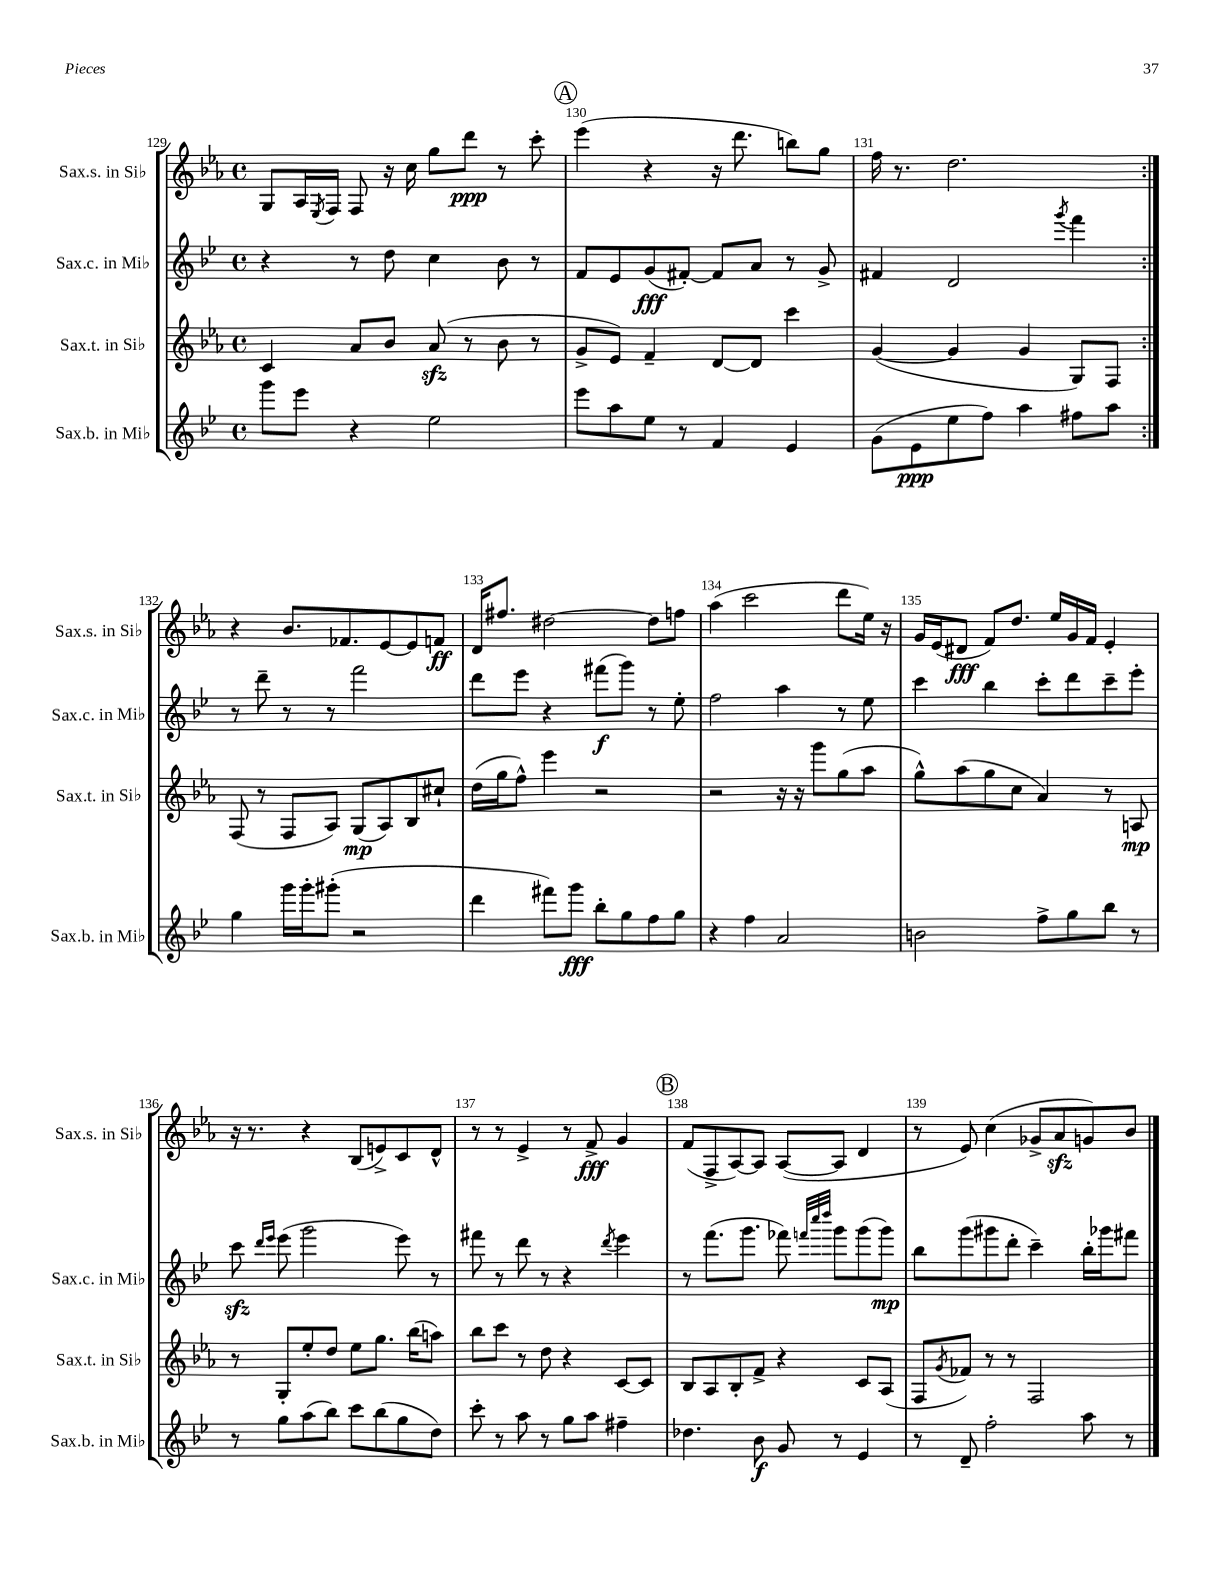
<<
\new StaffGroup <<
\new Staff = "s0" \with { instrumentName = "Sax.s. in Sib" shortInstrumentName = "Sax.s. in Sib" } {
    \clef treble \key ees \major \defaultTimeSignature \time 4/4
    \repeat volta 2 { g8 aes16 \acciaccatura { ees8 } f16 f8 r16 c''16 g''8 d'''8\ppp r8 c'''8-. |
    \mark \markup { \circle "A" } ees'''4( r4 r16 d'''8. b''8) g''8 |
    f''16 r8. d''2. | }
    r4 bes'8. fes'8. ees'8~ ees'8 f'8\ff |
    d'16 fis''8. dis''2~ dis''8 f''8 |
    aes''4( c'''2 d'''8 ees''16) r16 |
    g'16 ees'16( dis'8\fff f'8) d''8. ees''16 g'16 f'16 ees'4-. |
    r16 r8. r4 bes8( e'8->) c'8 d'8-^ |
    r8 r8 ees'4-> r8 f'8->\fff g'4 |
    \mark \markup { \circle "B" } f'8( f8-> aes8~) aes8 aes8~( aes8 d'4 |
    r8 ees'8) c''4( ges'8-> aes'8\sfz g'8) bes'8 \bar "|." |
}
\new Staff = "s1" \with { instrumentName = "Sax.c. in Mib" shortInstrumentName = "Sax.c. in Mib" } {
    \clef treble \key bes \major \defaultTimeSignature \time 4/4
    \repeat volta 2 { r4 r8 d''8 c''4 bes'8 r8 |
    \mark \markup { \circle "A" } f'8 ees'8 g'8\fff( fis'8~-.) fis'8 a'8 r8 g'8-> |
    fis'4 d'2 \acciaccatura { g'''8 } f'''4 | }
    r8 d'''8-- r8 r8 f'''2 |
    d'''8 ees'''8 r4 fis'''8\f( g'''8) r8 ees''8-. |
    f''2 a''4 r8 ees''8 |
    c'''4 bes''4 c'''8-. d'''8 c'''8-- ees'''8-. |
    c'''8\sfz \grace { d'''16 ees'''16 } ees'''8( g'''2 ees'''8) r8 |
    fis'''8 r8 d'''8 r8 r4 \acciaccatura { d'''8 } ees'''4 |
    \mark \markup { \circle "B" } r8 f'''8.( g'''8. fes'''8) \grace { f'''32 c''''32 d''''32 } g'''8 g'''8( g'''8\mp) |
    bes''8 g'''8( gis'''8 d'''8-. c'''4--) bes''16-. ges'''16 fis'''8 \bar "|." |
}
\new Staff = "s2" \with { instrumentName = "Sax.t. in Sib" shortInstrumentName = "Sax.t. in Sib" } {
    \clef treble \key ees \major \defaultTimeSignature \time 4/4
    \repeat volta 2 { c'4 aes'8 bes'8 aes'8\sfz( r8 bes'8 r8 |
    \mark \markup { \circle "A" } g'8-> ees'8) f'4-- d'8~ d'8 c'''4 |
    g'4~( g'4 g'4 g8) f8 | }
    f8( r8 f8 aes8) g8\mp( aes8) bes8 cis''8-! |
    d''16( g''16 f''8-^) ees'''4 r2 |
    r2 r16 r16 g'''8 g''8( aes''8 |
    g''8-^) aes''8( g''8 c''8 aes'4) r8 a8\mp |
    r8 g8-. ees''8-. d''8 ees''8 g''8. bes''16( a''8) |
    bes''8 c'''8 r8 d''8 r4 c'8~ c'8 |
    \mark \markup { \circle "B" } bes8 aes8 bes8-. f'8-> r4 c'8 aes8( |
    f8 \acciaccatura { g'8 } fes'8) r8 r8 f2 \bar "|." |
}
\new Staff = "s3" \with { instrumentName = "Sax.b. in Mib" shortInstrumentName = "Sax.b. in Mib" } {
    \clef treble \key bes \major \defaultTimeSignature \time 4/4
    \repeat volta 2 { g'''8 ees'''8 r4 ees''2 |
    \mark \markup { \circle "A" } ees'''8 a''8 ees''8 r8 f'4 ees'4 |
    g'8( ees'8\ppp ees''8 f''8) a''4 fis''8 a''8 | }
    g''4 g'''16 g'''16-. gis'''8-.( r2 |
    d'''4 fis'''8) g'''8\fff bes''8-. g''8 f''8 g''8 |
    r4 f''4 a'2 |
    b'2 f''8-> g''8 bes''8 r8 |
    r8 g''8 a''8( bes''8) c'''8 bes''8( g''8 d''8) |
    c'''8-. r8 a''8 r8 g''8 a''8 fis''4-- |
    \mark \markup { \circle "B" } des''4. bes'8\f g'8 r8 ees'4 |
    r8 d'8-- f''2-. a''8 r8 \bar "|." |
}
>>
>>
\layout { \context { \Score currentBarNumber = #129 \override BarNumber.break-visibility = ##(#f #t #t) barNumberVisibility = #all-bar-numbers-visible } }
